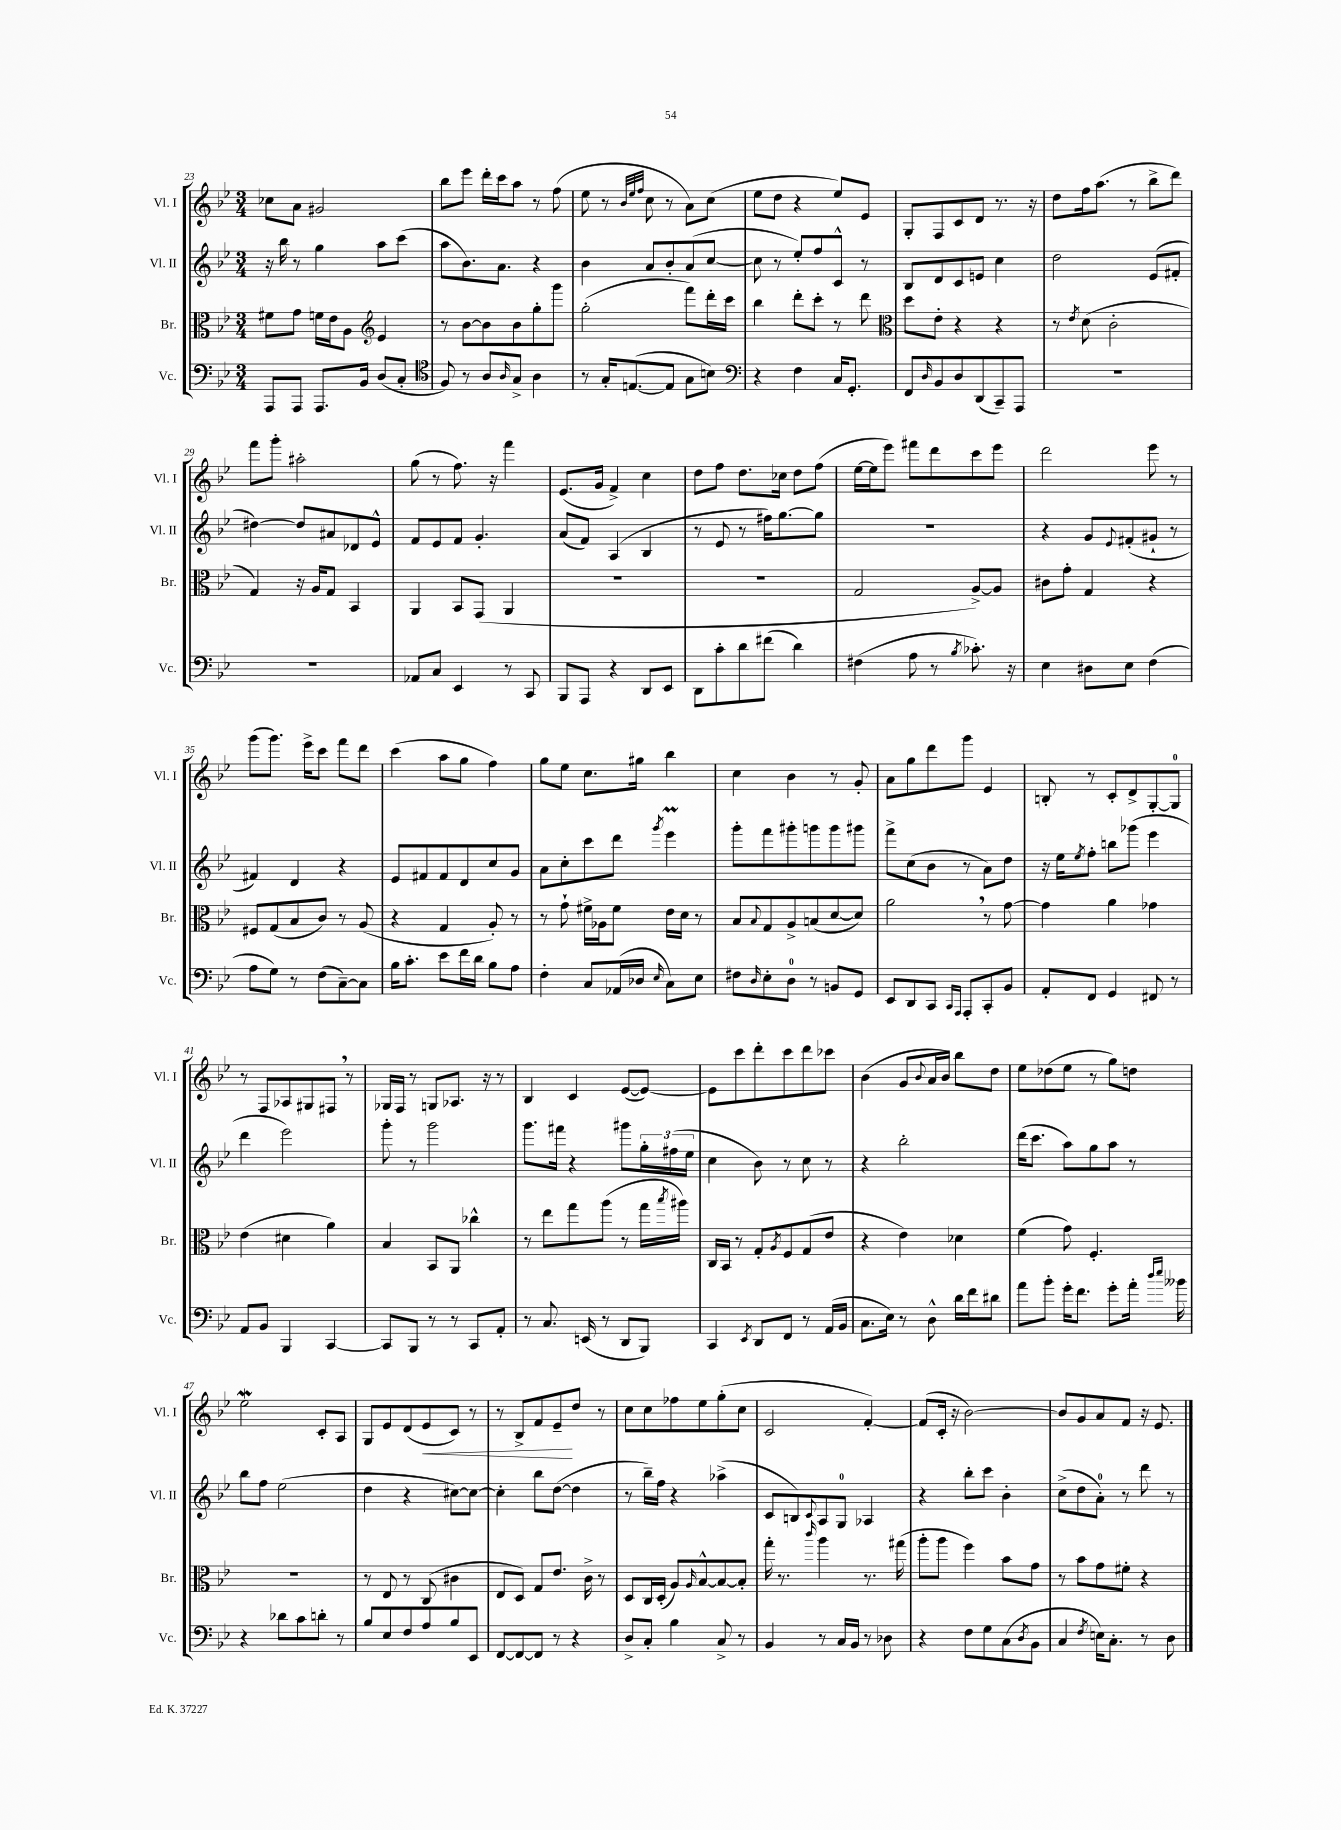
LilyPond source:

<<
\new StaffGroup <<
\new Staff = "s0" \with { instrumentName = "Vl. I" shortInstrumentName = "Vl. I" } {
    \clef treble \key bes \major \numericTimeSignature \time 3/4
    ces''8 a'8 gis'2 |
    bes''8 ees'''8 d'''16-. c'''16 a''8 r8 f''8( |
    ees''8 r8 \grace { bes'32 ees''32 f''32 } c''8 r8 a'8) c''8( |
    ees''8 d''8 r4 ees''8) ees'8 |
    g8-. f8 c'8 d'8 r8. r16 |
    d''8 f''16 a''8.( r8 bes''8-> d'''8) |
    f'''8 g'''8-. ais''2-. |
    g''8( r8 f''8.) r16 f'''4 |
    ees'8.( g'16 f'4->) c''4 |
    d''8 f''8 d''8. ces''16 d''8 f''8( |
    ees''16~ ees''16 ees'''8) fis'''8 d'''8 c'''8 ees'''8 |
    d'''2 ees'''8 r8 |
    g'''8( g'''8.) ees'''16-> c'''8 f'''8 d'''8 |
    c'''4( a''8 g''8 f''4) |
    g''8 ees''8 c''8. gis''16 bes''4 |
    c''4 bes'4 r8 g'8-. |
    a'8 g''8 d'''8 g'''8 ees'4 |
    b8-. r8 c'8-. d'8-> g8~-. g8-0 |
    r8 f8 aes8 gis8 fis8 \breathe r8 |
    ges16 f16 r8 g8 aes8. r16 r8 |
    bes4 c'4 ees'8~( ees'8~) |
    ees'8 c'''8 d'''8-. c'''8 d'''8 ces'''8 |
    bes'4( g'8 \appoggiatura { bes'8 } a'16 bes'16) bes''8 d''8 |
    ees''8 des''8( ees''8 r8 g''8) d''8 |
    ees''2\mordent c'8-. a8 |
    g8 ees'8 d'8( ees'8\< c'8) r8 |
    r8 bes8-> f'8 ees'8--\! d''8 r8 |
    c''8 c''8 fes''8 ees''8 g''8-.( c''8 |
    c'2 f'4~-.) |
    f'8( c'16-. r16 bes'2~) |
    bes'8 g'8 a'8 f'8 r16 ees'8. \bar "|." |
}
\new Staff = "s1" \with { instrumentName = "Vl. II" shortInstrumentName = "Vl. II" } {
    \clef treble \key bes \major \numericTimeSignature \time 3/4
    r16 bes''16 r8 g''4 a''8 c'''8( |
    a''8 bes'8.) a'8. r4 |
    bes'4 a'8 bes'8-. a'8( c''8~ |
    c''8 r8 ees''8-.) f''8 c'8-^ r8 |
    bes8 d'8 c'8 e'8 c''4 |
    d''2 ees'8( fis'8-. |
    dis''4~) dis''8 ais'8 des'8 ees'8-^ |
    f'8 ees'8 f'8 g'4.-. |
    a'8( f'8) a4( bes4 |
    r8 ees'8 r8 fis''16) g''8.~ g''8 |
    R2. |
    r4 g'8 \appoggiatura { ees'8 } fis'8-.( gis'8-! r8 |
    fis'4) d'4 r4 |
    ees'8 fis'8 fis'8 d'8 c''8 g'8 |
    a'8 c''8-. c'''8 d'''8 \acciaccatura { g'''8 } ees'''4\prall |
    g'''8-. f'''8 gis'''8-. g'''8 g'''8 gis'''8 |
    f'''8-> c''8( bes'8 r8 a'8) d''8 |
    r16 ees''16 \acciaccatura { ees''8 } f''8-. b''8 ges'''8( ees'''4 |
    d'''4 ees'''2) |
    g'''8-. r8 g'''2 |
    g'''8. fis'''16 r4 gis'''8 \tuplet 3/2 { g''16-. fis''16( ees''16 } |
    c''4 bes'8) r8 c''8 r8 |
    r4 bes''2-. |
    d'''16( c'''8. a''8) g''8 a''8 r8 |
    bes''8 f''8 ees''2( |
    d''4 r4 cis''8~) cis''8~ |
    cis''4-. bes''8 d''8~( d''4 |
    r8 bes''16--) f''16 r4 aes''4->( |
    c'8 b8) \appoggiatura { c'8 } a8 g8-0 aes4 |
    r4 bes''8-. c'''8 bes'4-. |
    c''8->( d''8 a'8-0-.) r8 d'''8 r8 \bar "|." |
}
\new Staff = "s2" \with { instrumentName = "Br." shortInstrumentName = "Br." } {
    \clef alto \key bes \major \numericTimeSignature \time 3/4
    fis'8 g'8 f'16 ees'16 a8 \clef treble ees'4 |
    r8 bes'8~ bes'8 bes'8 g''8-. g'''8 |
    g''2-.( f'''8) d'''16-. c'''16 |
    bes''4 d'''8-. c'''8-. r8 d'''8 |
    \clef alto d''8 ees'8-. r4 r4 |
    r8 \acciaccatura { ees'8 } d'8( c'2-. |
    g4) r16 a16 g8 bes,4 |
    a,4 bes,8 g,8( a,4 |
    R2. |
    R2. |
    g2 a8~->) a8 |
    cis'8 g'8-. g4 r4 |
    fis8 g8( bes8 c'8) r8 a8( |
    r4 g4 a8-.) r8 |
    r8 g'8-! fis'16-> aes16 fis'8 ees'16 d'16 r8 |
    bes8 \appoggiatura { bes8 } g8 a8-> b8( d'8~ d'8) |
    a'2 \breathe r8 g'8~ |
    g'4 a'4 ges'4 |
    ees'4( dis'4 a'4) |
    bes4 bes,8 a,8 ces''4-^ |
    r8 ees''8 g''8 a''8( r8 g''16 \acciaccatura { bes''8 } ais''16) |
    c16 bes,16 r8 g8-. \acciaccatura { a8 } f8 g8( ees'8 |
    r4 ees'4) des'4 |
    f'4( g'8) f4.-. |
    R2. |
    r8 ees8 r8 c8( cis'4 |
    ees8 d8) g8 ees'8. c'16-> r8 |
    d8 c16 d16-.( a8) \grace { a16 } bes8~-^ bes8~ bes8-. |
    g''16-. r8. \grace { c'''16 } a''4 r8. gis''16( |
    a''8-. a''8 f''4) bes'8 g'8 |
    r8 bes'8 g'8 fis'8-. r4 \bar "|." |
}
\new Staff = "s3" \with { instrumentName = "Vc." shortInstrumentName = "Vc." } {
    \clef bass \key bes \major \numericTimeSignature \time 3/4
    a,,8 a,,8 a,,8. bes,16 d8( c8-. |
    \clef tenor f8) r8 a8 \grace { a16 } g8-> a4 |
    r8 g16-. e8.~( e8 g8 b8) |
    \clef bass r4 f4 c16 g,8.-. |
    f,8 \grace { d16 } bes,8 d8 d,8( c,8--) a,,8 |
    R2. |
    R2. |
    aes,8 c8 ees,4 r8 c,8 |
    bes,,8 a,,8 r4 d,8 ees,8 |
    d,8 c'8-. d'8 fis'8( d'4) |
    fis4( a8 r8 \acciaccatura { bes8 } ces'8.-.) r16 |
    ees4 dis8 ees8 f4( |
    a8 g8) r8 f8( c8~--) c8 |
    bes16 c'8.-. ees'8 f'16 d'16 bes8 a8 |
    f4-. c8 aes,16( des16 \grace { ees16 } c8) ees8 |
    fis8 \grace { d16 } ees8-. d8-0 r8 b,8 g,8 |
    ees,8 d,8 c,8 \grace { c,16 a,,16 } a,,8-. c,8-. bes,8 |
    a,8-. f,8 g,4 fis,8 r8 |
    a,8 bes,8 bes,,4 c,4~ |
    c,8 bes,,8 r8 r8 c,8 a,8-. |
    r8 c8. e,16( r8 d,8 bes,,8) |
    c,4 \acciaccatura { ees,8 } d,8 f,8 r8 a,16( bes,16 |
    c8. ees16) r8 d8-^ d'16 f'16 dis'8 |
    a'8 bes'8-. g'16-. f'8. g'8-. a'16-. \grace { d''16 ees''16 } beses'16 |
    r4 des'8 c'8 d'8-. r8 |
    bes8 ees8 f8 a8 bes8 ees,8 |
    f,8~ f,8~ f,8 r8 r4 |
    d8-> c8-. bes4 c8-> r8 |
    bes,4 r8 c16 bes,16 r8 des8 |
    r4 f8 g8 c8( \acciaccatura { d8 } bes,8 |
    c4 \acciaccatura { f8 } e16) c8.-. r8 d8 \bar "|." |
}
>>
>>
\layout { \context { \Score currentBarNumber = #23 } }
